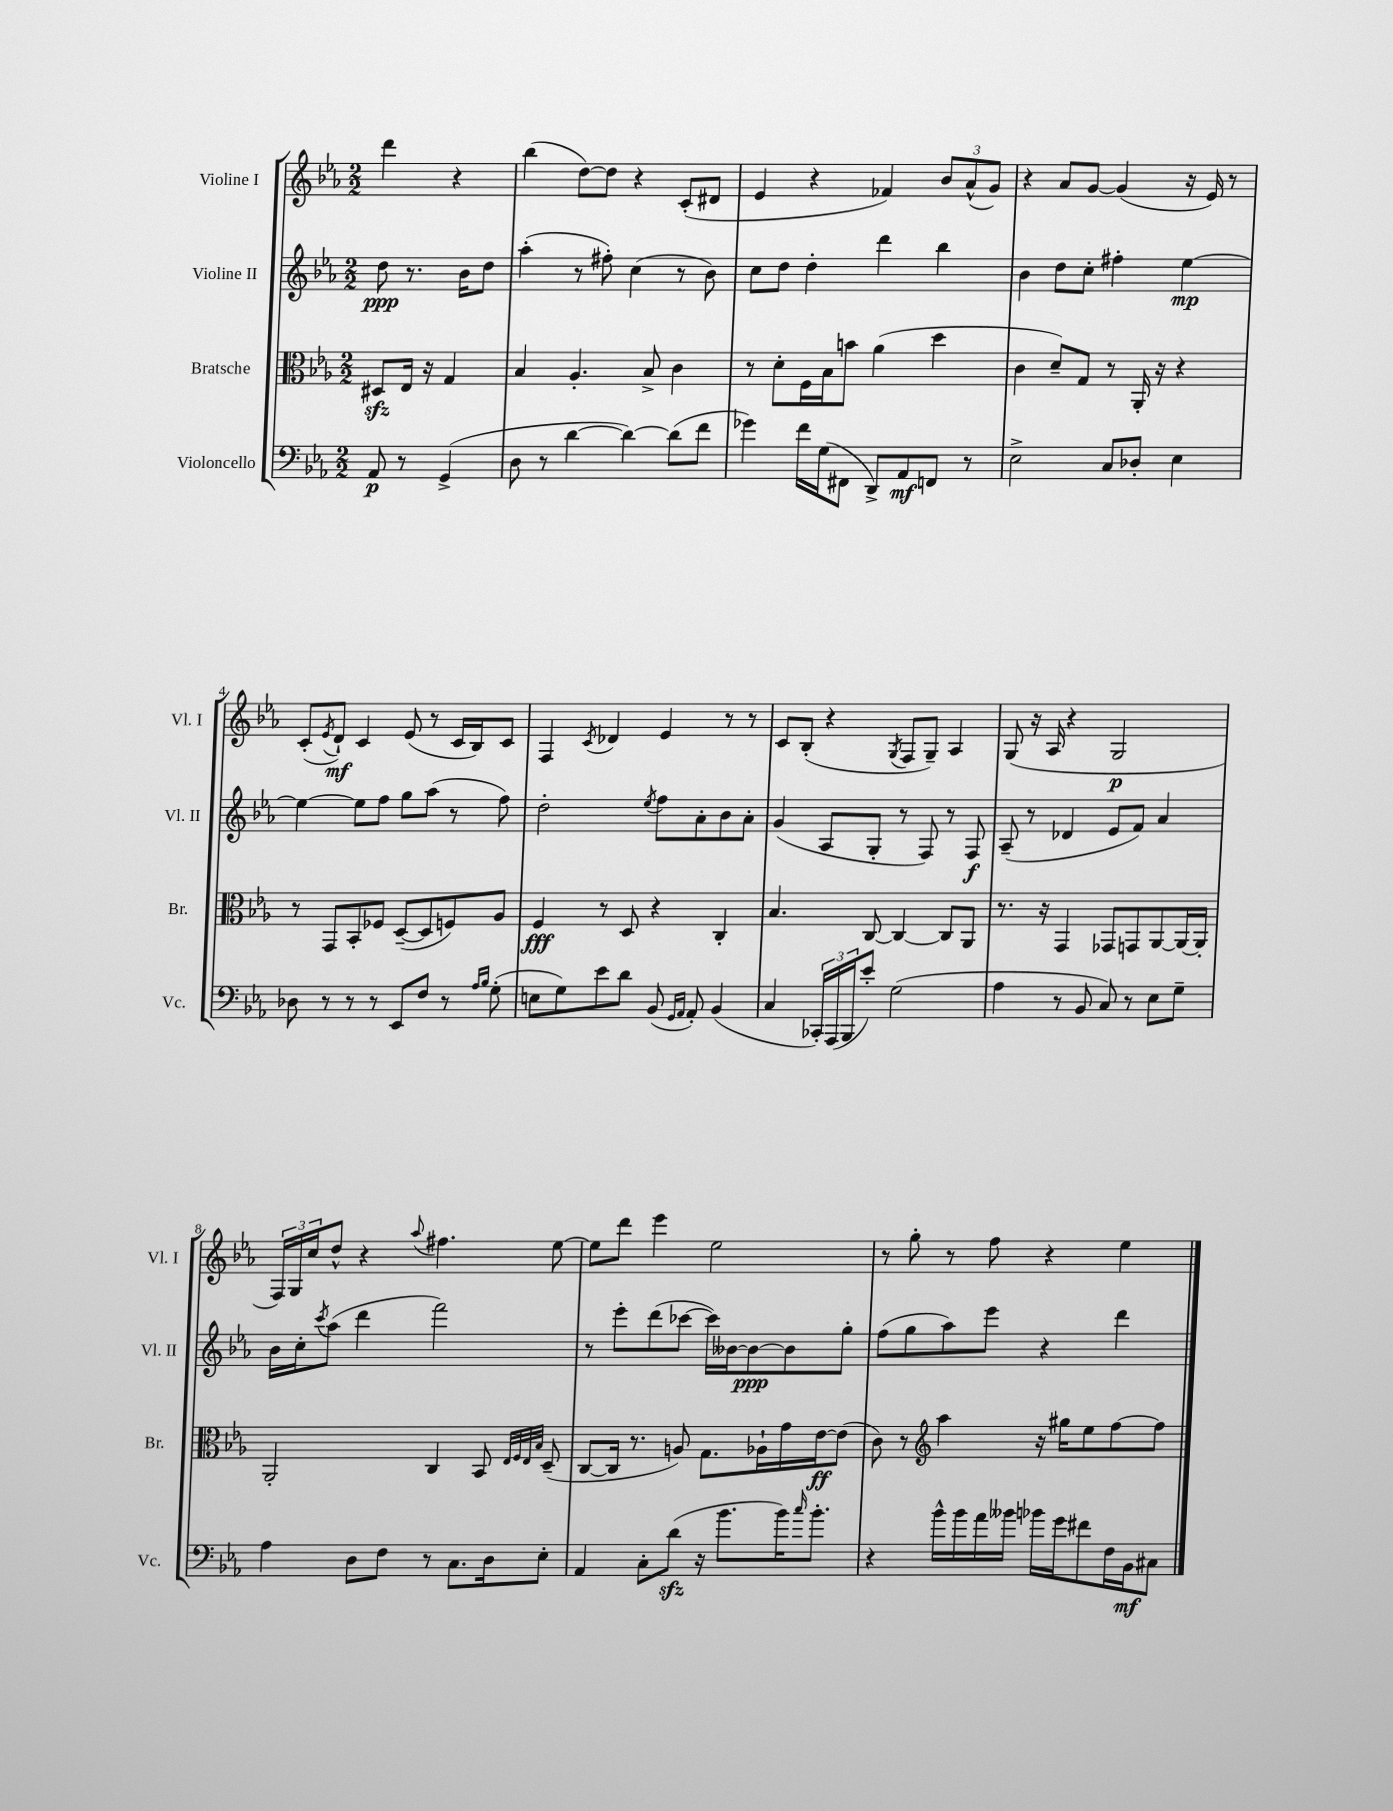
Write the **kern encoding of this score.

**kern	**kern	**kern	**kern
*staff4	*staff3	*staff2	*staff1
*clefF4	*clefC3	*clefG2	*clefG2
*k[b-e-a-]	*k[b-e-a-]	*k[b-e-a-]	*k[b-e-a-]
*M2/2	*M2/2	*M2/2	*M2/2
8AA-	8D#	8dd	4ddd
8r	16E-	8.r	.
.	16r	.	.
(4GG^	4G	.	4r
.	.	16b-	.
.	.	8dd	.
=	=	=	=
8D	4B-	(4aa-'	(4bb-
8r	.	.	.
[4d	4.A-'	8r	[8dd)
.	.	8ff#')	8dd]
4d_)	.	(4cc	4r
.	8B-^	.	.
(8d]	4c	8r	(8c'
8f	.	8b-)	8d#
=	=	=	=
4g-)	8r	8cc	4e-
.	8d'	8dd	.
16f	16F	4dd'	4r
(16G	16B-	.	.
8FF#	8b	.	.
8DD^)	(4a-	4ddd	4f-)
8AA-	.	.	.
8FF	4dd	4bb-	12b-
.	.	.	(12a-^^
8r	.	.	.
.	.	.	12g)
=	=	=	=
2E-^	4c	4b-	4r
.	8d~)	8dd	8a-
.	8G	8cc'	[8g
8C	8r	4ff#'	(4g]
8D-'	16AA-'	.	.
.	16r	.	.
4E-	4r	[4ee-	16r
.	.	.	16e-)
.	.	.	8r
=	=	=	=
8D-	8r	4ee-_	(8c'
.	.	.	8qe-
8r	8GG	.	8d`)
8r	8BB-'	8ee-]	4c
8r	8F-	8ff	.
8EE-	([8D~	8gg	(8e-
8F	8D]	(8aa-	8r
8r	8F)	8r	16c
.	.	.	16B-)
16qqA-	.	.	.
16qqB-	.	.	.
(8G'	8A-	8ff)	8c
=	=	=	=
8E	4F	2dd'	4F
8G)	.	.	.
.	.	.	8qc
8e-	8r	.	4d-
8d	8D	.	.
.	.	8qee-	.
(8BB-	4r	8ff	4e-
16qqGG	.	.	.
16qqAA-	.	.	.
8AA-')	.	8a-'	.
(4BB-	4C'	8b-	8r
.	.	8a-'	8r
=	=	=	=
4C	4.B-	(4g	8c
.	.	.	(8B-'
24CC-')	.	8A-	4r
(24AAA-	.	.	.
24BBB-	.	.	.
8e-')	[8C	8G'	.
.	.	.	8qG
(2G	4C_	8r	8F
.	.	8F)	8G~)
.	8C]	8r	4A-
.	8AA-	8F	.
=	=	=	=
4A-	8.r	(8A-~	(8G
.	.	8r	16r
.	16r	.	16A-
8r	4GG	4d-	4r
8BB-	.	.	.
8C)	8GG-	8e-	2G
8r	8GG	8f)	.
8E-	[8AA-	4a-	.
8G~	16AA-_	.	.
.	16AA-']	.	.
=	=	=	=
4A-	2AA-'	16b-	24F)
.	.	.	24G
.	.	16cc'	.
.	.	.	24cc
.	.	8qccc	.
.	.	(8aa-	8dd^^
8D	.	4ddd	4r
8F	.	.	.
.	.	.	8qqaa-
8r	4C	2fff)	4.ff#
8.C	.	.	.
.	8BB-	.	.
16D	.	.	.
.	32qqE-	.	.
.	32qqF	.	.
.	32qqE-	.	.
.	32qqB-	.	.
8E-'	(8D~	.	[8ee-
=	=	=	=
4AA-	[8C	8r	8ee-]
.	16C]	8eee-'	8ddd
.	8.r	.	.
8C'	.	(8ddd	4eee-
(8d	8A)	[8ccc-	.
16r	8.G	16ccc-])	2ee-
8.b-	.	[16b--	.
.	.	8b--_	.
.	16A-`	.	.
16b-)	16g	8b--]	.
16qqcc	.	.	.
8.b-'	[16e-	.	.
.	(8e-]	8gg'	.
=	=	=	=
4r	8c)	(8ff	8r
.	8r	8gg	8gg'
*	*clefG2	*	*
16b-^^	4aa-	8aa-)	8r
16b-	.	.	.
16a-	.	8eee-	8ff
16b--	.	.	.
16b-	16r	4r	4r
16g	16gg#	.	.
8f#	8ee-	.	.
16F	[8ff	4ddd	4ee-
16BB-	.	.	.
8C#	8ff]	.	.
==	==	==	==
*-	*-	*-	*-
